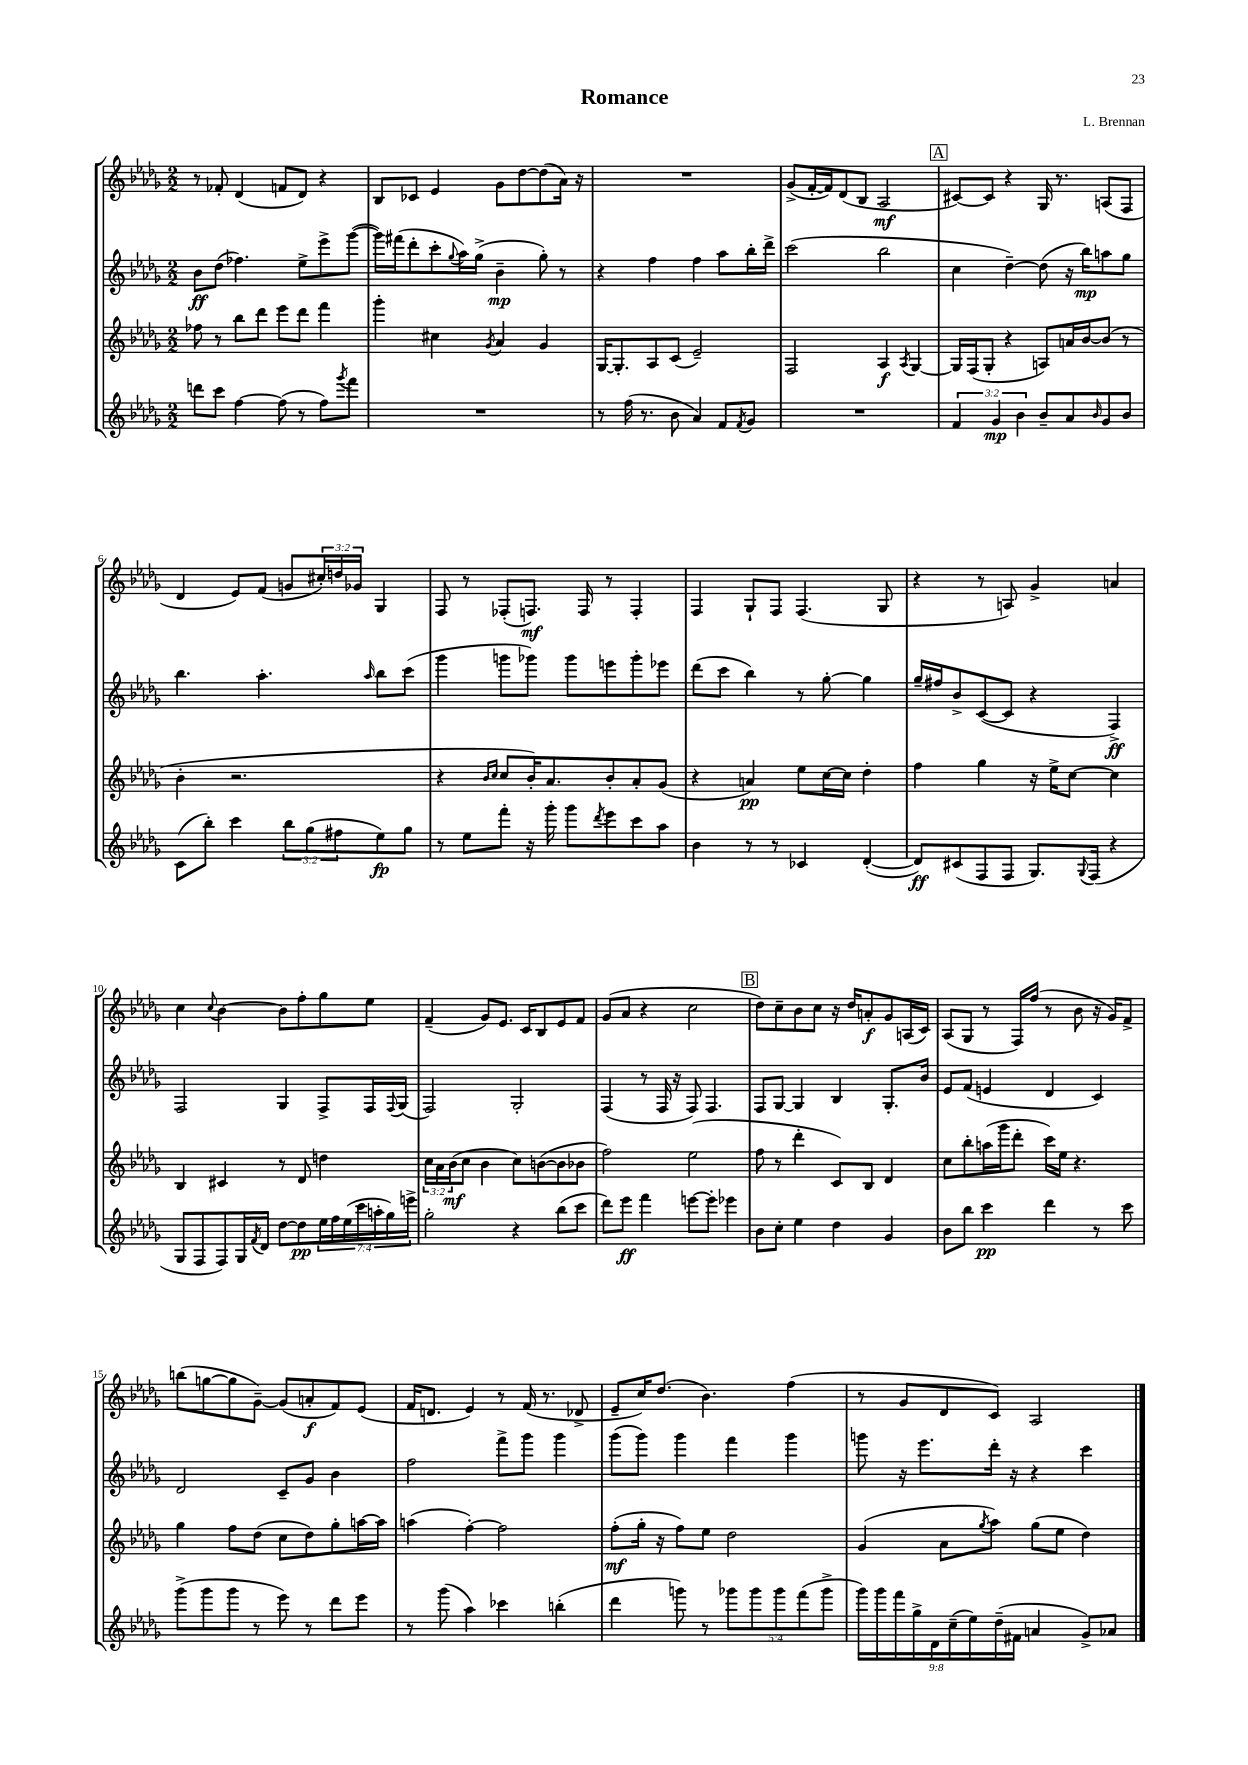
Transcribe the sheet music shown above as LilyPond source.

\header { title = "Romance" composer = "L. Brennan" }
<<
\new StaffGroup <<
\new Staff = "s0" {
    \clef treble \key des \major \numericTimeSignature \time 2/2 \override Staff.TupletNumber.text = #tuplet-number::calc-fraction-text
    r8 fes'8-. des'4( f'8 des'8) r4 |
    bes8 ces'8 ees'4 ges'8 des''8~ des''8( aes'16) r16 |
    R1 |
    ges'8->( f'16~-. f'16) des'8( bes8 aes2\mf |
    \mark \markup { \box "A" } cis'8~) cis'8 r4 ges16 r8. a8( f8 |
    des'4 ees'8) f'8( g'8 \tuplet 3/2 { cis''16-.) d''16 ges'16 } ges4 |
    f8 r8 fes8-.( f8.\mf) f16 r8 f4-. |
    f4 ges8-! f8 f4.( ges8 |
    r4 r8 a8) ges'4-> a'4 |
    c''4 \appoggiatura { c''8 } bes'4~ bes'8 f''8-. ges''8 ees''8 |
    f'4--( ges'8) ees'8. c'16 bes8 ees'8 f'8 |
    ges'8( aes'8 r4 c''2 |
    \mark \markup { \box "B" } des''8) c''8-- bes'8 c''8 r16 des''16 a'8-.\f ges'8 a16( c'16) |
    aes8( ges8 r8 f16) f''16( r8 bes'8 r16 ges'16) f'8-> |
    b''8( g''8~ g''8 ges'8~--) ges'8( a'8-.\f f'8) ees'8( |
    f'16 d'8. ees'4) r8 f'16( r8. des'8-> |
    ees'8-- c''16) des''8.( bes'4.) f''4( |
    r8 ges'8 des'8 c'8) aes2 \bar "|." |
}
\new Staff = "s1" {
    \clef treble \key des \major \numericTimeSignature \time 2/2
    bes'8\ff des''8( fes''4.) ees''8-> ees'''8-> ges'''8~( |
    ges'''16) fis'''16( des'''8-. c'''8-. \appoggiatura { ges''8 } aes''16) ges''16->( bes'4--\mp ges''8-.) r8 |
    r4 f''4 f''4 aes''8 bes''16-. des'''16-> |
    c'''2( bes''2 |
    \mark \markup { \box "A" } c''4 des''4~--) des''8( r16 bes''16\mp) a''8 ges''8 |
    bes''4. aes''4.-. \grace { aes''16 } bes''8 c'''8( |
    ges'''4 g'''8 ges'''8) ges'''8 e'''8 ges'''8-. ees'''8 |
    des'''8( c'''8 bes''4) r8 ges''8~-. ges''4 |
    ges''16-- fis''16 bes'8-> c'8~( c'8 r4 f4->\ff) |
    f2 ges4 f8-> f16 \appoggiatura { f8 } ges16( |
    f2) ges2-. |
    f4( r8 f16 r16 f8) f4. |
    \mark \markup { \box "B" } f8 ges8~ ges4 bes4 ges8.-. bes'16 |
    ees'8 f'8( e'4 des'4 c'4) |
    des'2 c'8-- ges'8 bes'4 |
    f''2 f'''8-> ges'''8 ges'''4 |
    ges'''8( ges'''8) ges'''4 f'''4 ges'''4 |
    g'''8 r16 ees'''8. des'''16-. r16 r4 c'''4 \bar "|." |
}
\new Staff = "s2" {
    \clef treble \key des \major \numericTimeSignature \time 2/2 \override Staff.TupletNumber.text = #tuplet-number::calc-fraction-text
    fes''8 r8 bes''8 des'''8 ees'''8 des'''8 f'''4 |
    ges'''4-. cis''4 \acciaccatura { ges'8 } aes'4 ges'4 |
    ges16~ ges8.-. aes8 c'8( ees'2--) |
    f2 aes4\f \acciaccatura { aes8 } ges4~ |
    \mark \markup { \box "A" } ges16 f16( ges8-. r4 a8) a'16 bes'16~ bes'8( r8 |
    bes'4-. r2. |
    r4 \grace { bes'16 c''16 } c''8 bes'16-.) aes'8. bes'8-. aes'8-. ges'8( |
    r4 a'4\pp) ees''8 c''16~ c''16 des''4-. |
    f''4 ges''4 r16 ees''16-> c''8~ c''4 |
    bes4 cis'4 r8 des'8 d''4 |
    \tuplet 3/2 { c''16 aes'16 bes'16\mf( } c''8 bes'4 c''8) b'8~( b'8 bes'8 |
    f''2) ees''2( |
    \mark \markup { \box "B" } f''8 r8 des'''4-. c'8) bes8 des'4 |
    c''8 bes''8-. a''16( ges'''16 des'''8-. c'''16) ees''16 r4. |
    ges''4 f''8 des''8( c''8 des''8) ges''8-. a''16~ a''16 |
    a''4( f''4~-.) f''2 |
    f''8-.\mf( ges''16-. r16 f''8) ees''8 des''2 |
    ges'4( aes'8 \acciaccatura { ges''8 } aes''8) ges''8( ees''8 des''4) \bar "|." |
}
\new Staff = "s3" {
    \clef treble \key des \major \numericTimeSignature \time 2/2 \override Staff.TupletNumber.text = #tuplet-number::calc-fraction-text
    d'''8 c'''8 f''4~ f''8( r8 f''8) \acciaccatura { ges'''8 } f'''8 |
    R1 |
    r8 f''16( r8. bes'8 aes'4) f'8 \acciaccatura { f'8 } ges'8 |
    R1 |
    \mark \markup { \box "A" } \tuplet 3/2 { f'4 ges'4\mp bes'4 } bes'8-- aes'8 \grace { bes'16 } ges'8 bes'8 |
    c'8( bes''8-.) c'''4 \tuplet 3/2 { bes''8 ges''8( fis''8 } ees''8\fp) ges''8 |
    r8 ees''8 f'''8-. r16 ges'''16-. ges'''8 \acciaccatura { des'''8 } ees'''8 c'''8 aes''8 |
    bes'4 r8 r8 ces'4 des'4~-.( |
    des'8\ff) cis'8( f8 f8 ges8.) \appoggiatura { ges8 } f16( r4 |
    ges8 f8 f8) ges16 \acciaccatura { f'8 } des'16 des''8~ des''8\pp \tuplet 7/4 { ees''16 f''16 ees''16( c'''16 a''16-. ges''16) e'''16-> } |
    ges''2-. r4 bes''8( c'''8 |
    des'''8) ees'''8\ff f'''4 e'''8~ e'''8-. ees'''4 |
    \mark \markup { \box "B" } bes'8 c''8-. ees''4 des''4 ges'4 |
    bes'8 bes''8 c'''4\pp des'''4 r8 c'''8 |
    ges'''8->( ges'''8 ges'''8 r8 ees'''8) r8 des'''8 ees'''8 |
    r8 ges'''8( aes''4) ces'''4 b''4-.( |
    des'''4 g'''8) r8 \tuplet 5/4 { ges'''8 ges'''8 ges'''8 f'''8( ges'''8-> } |
    \tuplet 9/8 { ges'''16) ges'''16 f'''16 ges''16-> des'16 c''16--( ees''16) des''16--( fis'16 } a'4 ges'8->) aes'8 \bar "|." |
}
>>
>>
